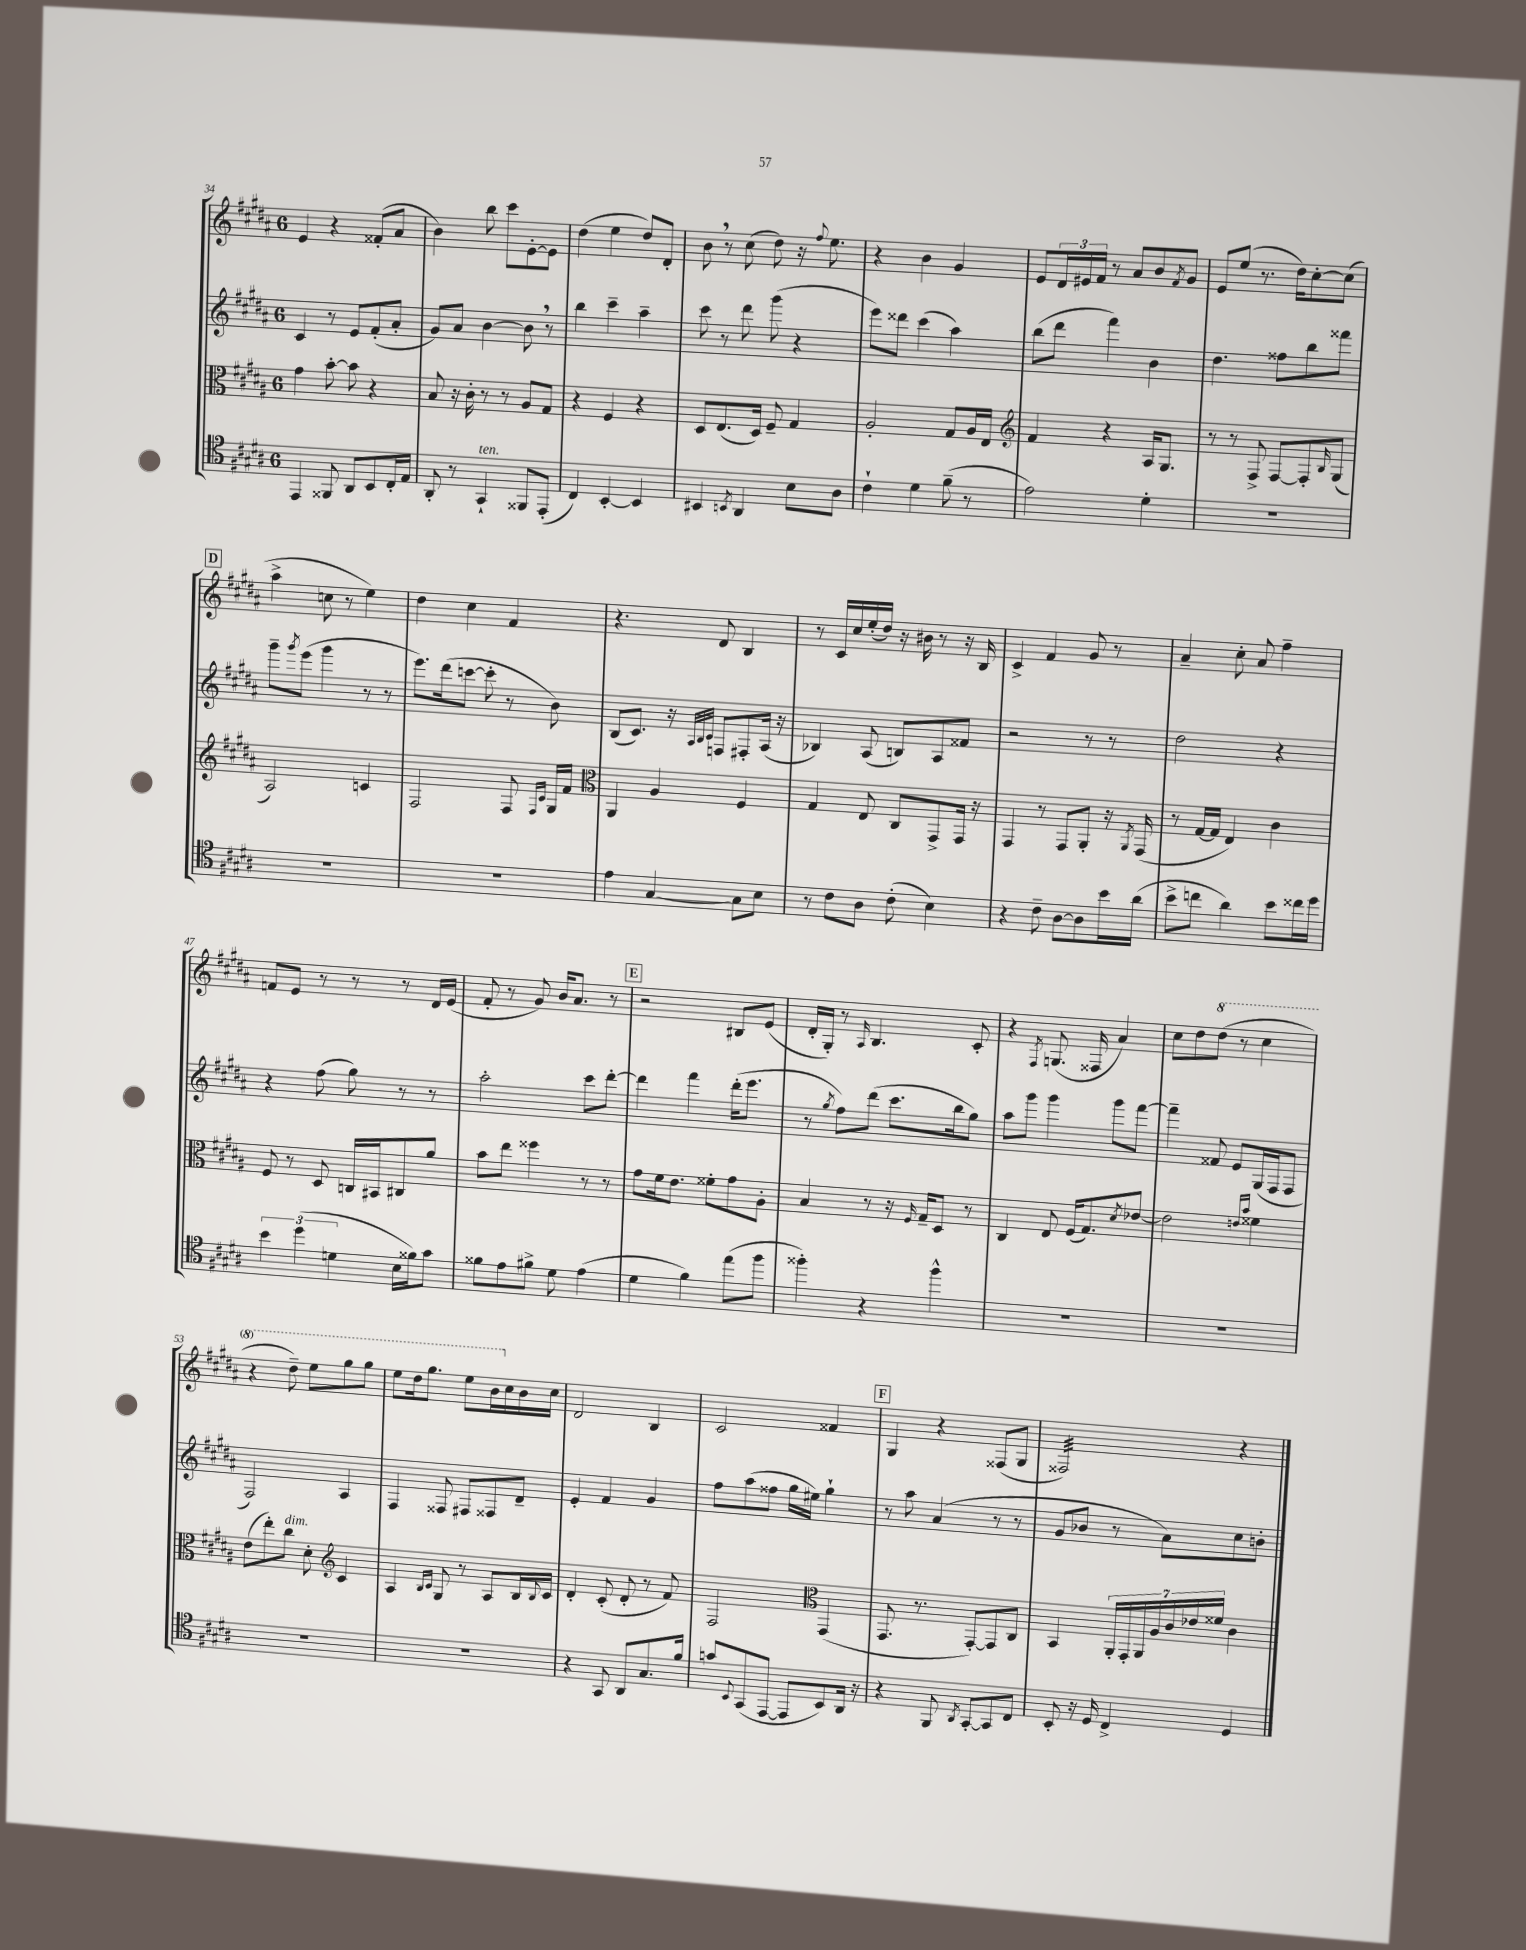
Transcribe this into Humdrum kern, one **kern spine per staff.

**kern	**kern	**kern	**kern
*staff4	*staff3	*staff2	*staff1
*clefC4	*clefC3	*clefG2	*clefG2
*k[f#c#g#d#a#]	*k[f#c#g#d#a#]	*k[f#c#g#d#a#]	*k[f#c#g#d#a#]
*M6/8	*M6/8	*M6/8	*M6/8
4EE/	4g#\	4c#/	4e/
8FF##/	[8b'\	8r	4r
8AA#/L	8b\]	8e/L	.
8BB/	4r	(8f#'/	(8f##'/L
16C#'/L	.	8a#'/J	8a#/J
16E/JJ	.	.	.
=	=	=	=
8AA#'/	8B/	8g#/L)	4b\)
8r	16r	8a#/J	.
.	16c#'\	.	.
4GG#`/	8r	[4b\	8bb\
.	8r	.	8ccc#\L
8FF##/L	8A#/L	8b\]	[8e'\
(8EE'/J	8G#/J	8r	8e\]J
=	=	=	=
4C#/)	4r	4bb\	(4dd#\
[4BB'/	4F#/	4ccc#~\	4ee\
4BB/]	4r	4aa#~\	8dd#/L)
.	.	.	8d#'/J
=	=	=	=
4BB#/	8D#/L	8ccc#\	8b\
.	(8.E/	8r	8r
8qBB/	.	.	.
4AA#/	.	8ddd#\	(8cc#\
.	16D#/Jk)	.	.
.	8F#~/	(8ggg#\	8dd#\)
8B\L	4G#/	4r	16r
.	.	.	8qqff#/
.	.	.	8.ee\
8A#\J	.	.	.
=	=	=	=
4c#`\	2A#'/	8eee\L)	4r
.	.	8ddd##\J	.
4d#\	.	(4ccc#\	4b\
(8f#~\	8G#/L	4aa#\)	4g#/
8r	16A#/L	.	.
.	16E/JJ	.	.
=	=	=	=
*	*clefG2	*	*
2e\)	4f#/	(8bb\L	8e/L
.	.	8ddd#\J	24d#/L
.	.	.	24e#/
.	.	.	24f#/JJ
.	4r	4fff#\)	8r
.	.	.	8a#/L
4d#'\	16A#/LK	4b\	8b/
.	8.G#/J	.	.
.	.	.	8qf#/
.	.	.	8g#/J
=	=	=	=
2.r	8r	4.dd#\	8e/L
.	8r	.	(8ee/J
.	8F#^/	.	8.r
.	[8F#/L	8ff##\L	.
.	.	.	16dd#\LK)
.	8F#'/]	8bb\	[8cc#'\
.	16qqB/	.	.
.	(8G#/J	8fff##\J	(8cc#\]J
=	=	=	=
2.r	2A#/)	8ggg#~\L	4aa#^\
.	.	8qggg#/	.
.	.	(8eee\J	.
.	.	4ggg#\	8cc\
.	.	.	8r
.	4c/	8r	4ee\)
.	.	8r	.
=	=	=	=
2.r	2F#/	8.eee\L)	4dd#\
.	.	(16ddd#\k	.
.	.	[8ccc\J	4cc#\
.	.	8ccc'\]	.
.	8F#/	8r	4f#/
.	16qqF#/LL	.	.
.	16qqc#/JJ	.	.
.	16G#/LL	8b\)	.
.	16f#/JJ	.	.
=	=	=	=
*	*clefC3	*	*
4e\	4AA#/	(8B/L	4.r
.	.	8.c#/J)	.
[4G#/	4A#/	.	.
.	.	16r	.
.	.	32qqA#/LLL	.
.	.	32qqB/	.
.	.	32qqc#/JJJ	.
.	.	8F/L	8d#/
8G#\]L	4F#/	8F#'/	4B/
8B\J	.	(16A#/Jk	.
.	.	16r	.
=	=	=	=
8r	4G#/	4B-/)	8r
8c#\L	.	.	16c#/LL
.	.	.	16cc#/
8A#\J	8E/	(8A#/	(16ee'/
.	.	.	16dd#/JJ)
(8c#'\	8C#/L	8B/L)	16r
.	.	.	16b#\
4B\)	8GG#^/	8A#/	8r
.	16GG#/Jk	8f##/J	16r
.	16r	.	16B/
=	=	=	=
4r	4GG#/	2r	4c#^/
8c#~\	8r	.	4f#/
[8A#\L	8GG#/L	.	.
8A#\]	8AA#'/J	8r	8g#/
16b\L	16r	8r	8r
.	8qAA#/	.	.
(16a#\JJ	(16GG#/	.	.
=	=	=	=
8b^\L	8r	2dd#\	4a#~/
8cc\J	[16G#/LL	.	.
.	16G#/]JJ	.	.
4a#\)	4E/)	.	8cc#'\
.	.	.	8a#/
8b\L	4c#\	4r	4ff#~\
16cc##\L	.	.	.
16dd#\JJ	.	.	.
=	=	=	=
6b\	8F#/	4r	8f/L
.	8r	.	8e/J
(6dd#\	.	.	.
.	8D#/	(8ff#\	8r
6d\	.	.	.
.	16C/LL	8gg#\)	8r
.	16BB#/J	.	.
16B\LL	8C#/	8r	8r
16f##\J)	.	.	.
8g#\J	8a#/J	8r	16d#/LL
.	.	.	(16e/JJ
=	=	=	=
8f##\L	8b\L	2aa#'\	8f#'/
8e\	8ee\J	.	8r
8f#^\J	4ff##\	.	8g#/)
8d#\	.	.	16b/LK
.	.	.	8.a#/J
(4e\	8r	8ccc#\L	.
.	8r	[8ddd#'\J	8r
=	=	=	=
4d#\	8g#\L	4ddd#\]	2r
.	16f#\k	.	.
.	8.e\J	.	.
4f#\)	.	4fff#\	.
.	8f##'\L	.	.
(8ee\L	8g#\	(16ddd#'\LK	8B#/L
.	.	8.eee\J	.
8ff#\J	8A#'\J	.	(8e/J
=	=	=	=
4ff##'\)	4B/	8r	16d#'/LL
.	.	.	16G#'/JJ)
.	.	8qgg#/	.
.	.	8ff#\L)	8r
.	.	.	16qqA#/
4r	8r	(8ddd#\J	4.B/
.	16r	8.ccc#\L	.
.	16qqF#/	.	.
.	16G#~/LK	.	.
4ff##^^\	8D#/J	.	.
.	.	16bb\k	.
.	8r	8gg#\J)	8c#'/
=	=	=	=
2.r	4C#/	8aa#\L	4r
.	.	8ggg#\J	.
.	.	.	8qF#/
.	8E/	4ggg#\	(8.G/
.	(16F#/LK	.	.
.	8.G#/)	.	16F##/
.	.	8ggg#\L	4a#/)
.	8qd#/	.	.
.	[8e-/J	[8fff#\J	.
=	=	=	=
2.r	2e-\]	4fff#~\]	8cc#\L
.	.	.	8dd#\
.	.	8f##/	(8ddd#\J
.	.	8e/L	8r
.	16qqe/LL	.	.
.	16qqb/JJ	.	.
.	4f##\	(16G#/L	4ccc#\
.	.	16F#/J	.
.	.	8F#/J	.
=	=	=	=
2.r	(8e\L	2F#/)	4r
.	8ee'\)	.	.
.	8cc#\J	.	8ddd#~\)
.	8d#'\	.	8eee\L
*	*clefG2	*	*
.	4c#/	4A#/	8ggg#\
.	.	.	8ggg#\J
=	=	=	=
2.r	4A#/	4F#/	8eee\L
.	.	.	16ddd#\k
.	.	.	8.ggg#\J
.	16qqB/LL	.	.
.	16qqc#/JJ	.	.
.	8G#/	8F##/	.
.	8r	8F#/L	8eee\L
.	8A#/L	8F##/	16bb\L
.	.	.	16cc#\
.	16B/L	8d#~/J	16b\
.	8qqB/	.	.
.	16c#/JJ	.	16cc#\JJ
=	=	=	=
4r	4d#'/	4e'/	2d#/
8GG#/	(8c#'/	4f#/	.
8AA#/L	8d#'/	.	.
8.G#/	8r	4g#/	4B/
.	8f#/)	.	.
16f#/Jk	.	.	.
=	=	=	=
8g/L	2F#/	8ff#\L	2c#/
8qqBB/	.	.	.
(8GG#/	.	(8aa#\	.
[8EE/J	.	8ff##\J	.
8EE/]L	.	16gg#\LL	.
.	.	16ee#\JJ)	.
*	*clefC3	*	*
8BB/)	(4GG#/	4gg#`\	4f##/
16AA#/Jk	.	.	.
16r	.	.	.
=	=	=	=
4r	8.GG#/	8r	4G#/
.	.	8aa#\	.
.	8.r	.	.
8FF#/	.	(4a#/	4r
8qAA#/	.	.	.
[8GG#'/L	[8GG#'/L)	.	.
8GG#/]	8GG#/]	8r	(8F##/L
8C#/J	8C#/J	8r	8G#/J
=	=	=	=
8BB'/	4BB/	8g#/L	2F##/)
16r	.	8b-/J	.
16D#/	.	.	.
4C#^/	28AA#'/LL	8r	.
.	28GG#'/	.	.
.	28AA#/	.	.
.	28A#/	.	.
.	.	8a#\L)	.
.	28c#/	.	.
.	28e-/	.	.
.	28f##/JJ	.	.
4D#/	4c#\	8cc#\	4r
.	.	8b'\J	.
==	==	==	==
*-	*-	*-	*-
